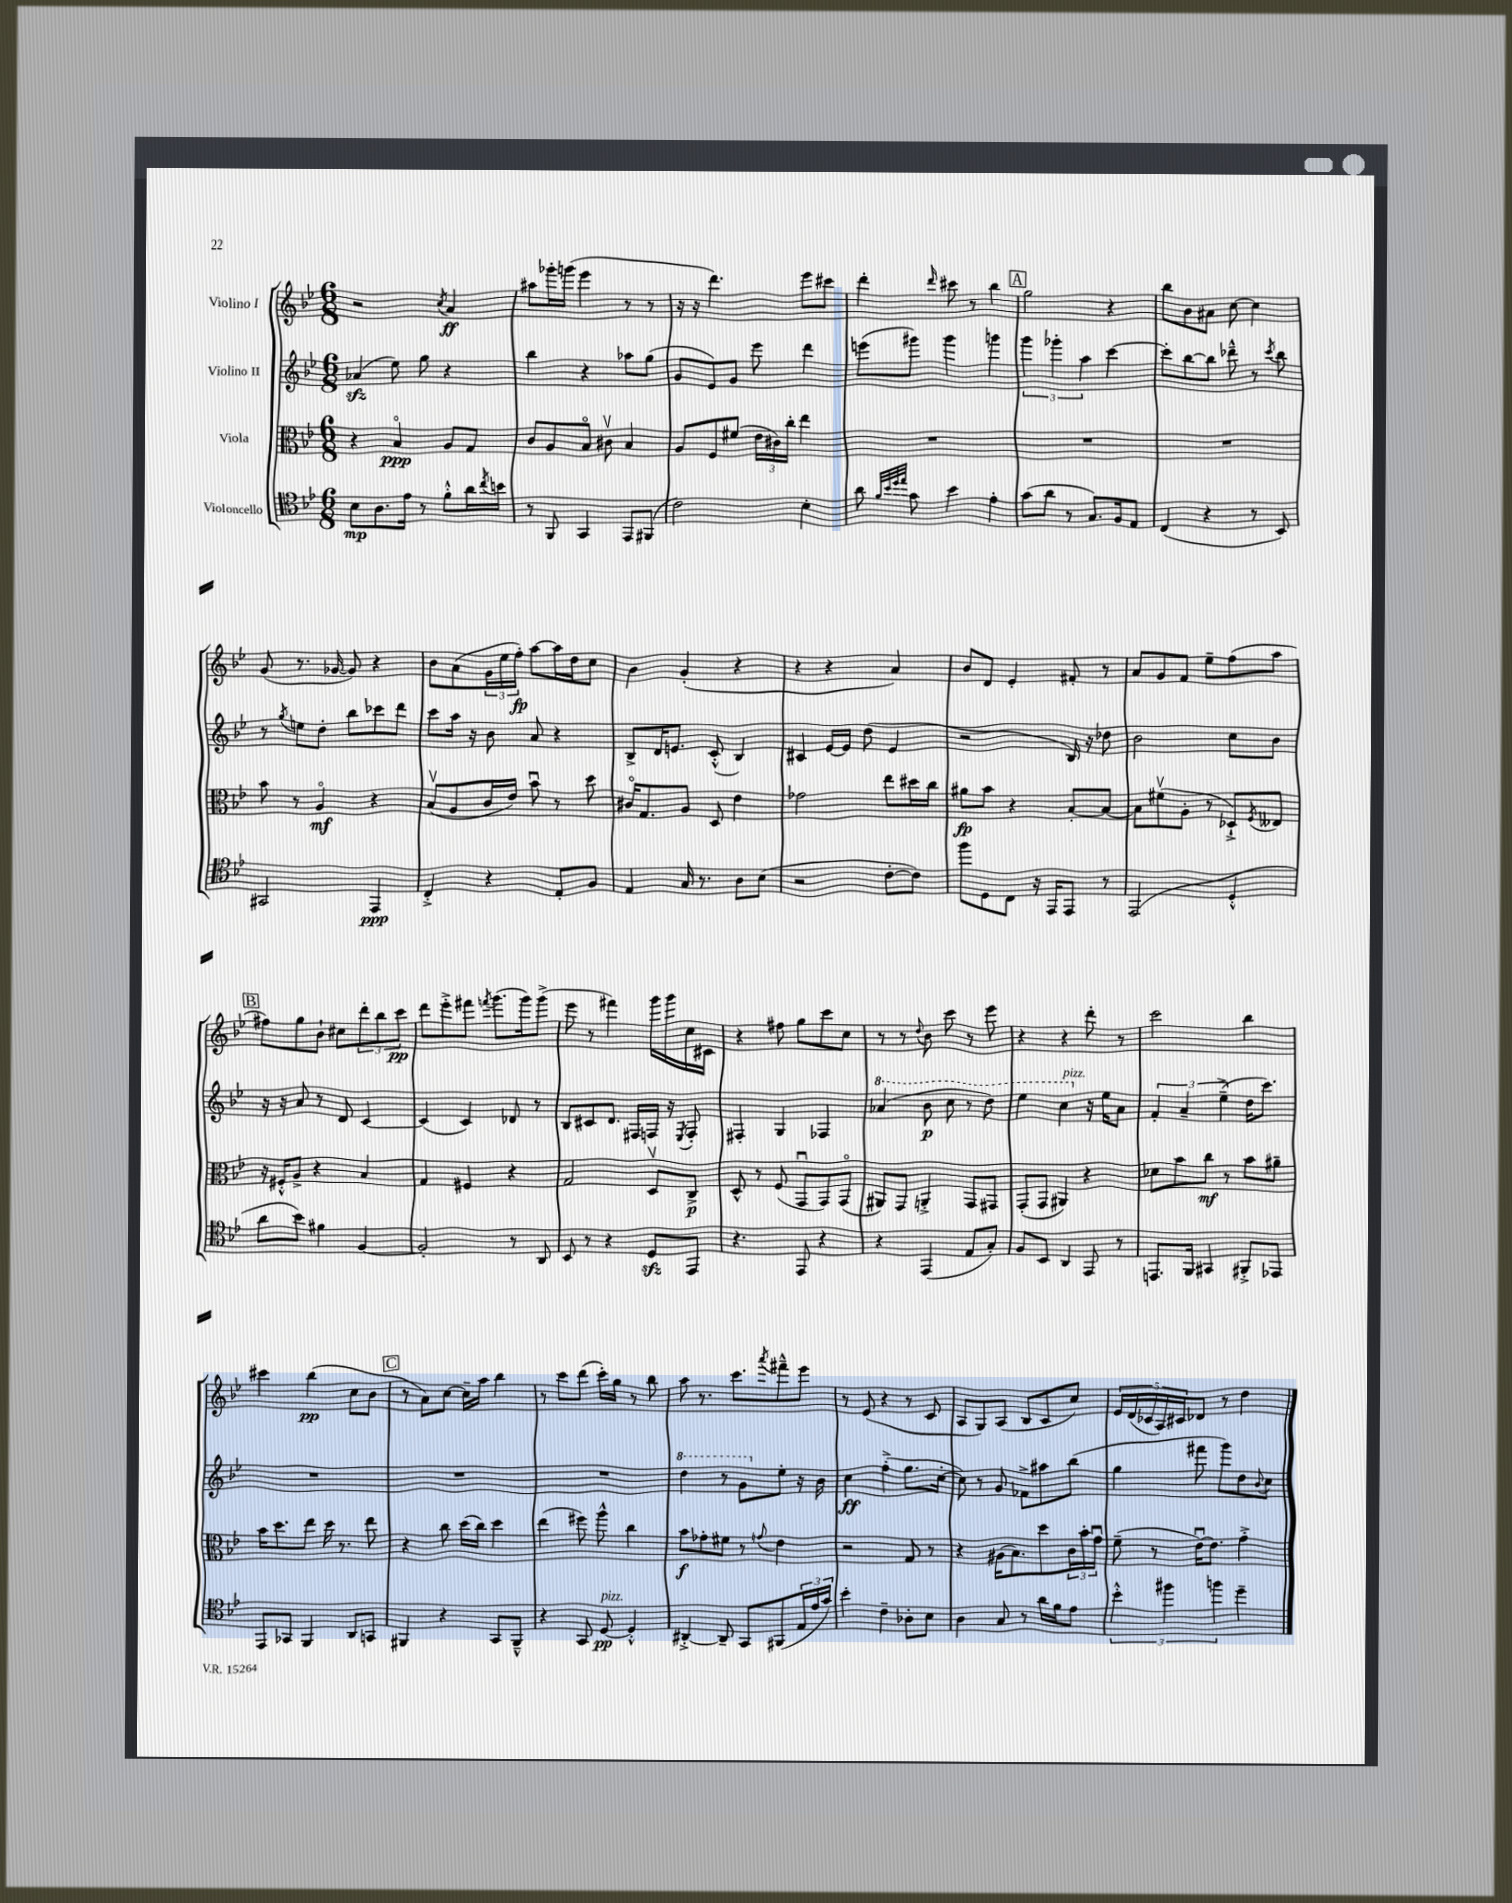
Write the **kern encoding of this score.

**kern	**kern	**kern	**kern
*staff4	*staff3	*staff2	*staff1
*clefC4	*clefC3	*clefG2	*clefG2
*k[b-e-]	*k[b-e-]	*k[b-e-]	*k[b-e-]
*M6/8	*M6/8	*M6/8	*M6/8
8B-	4r	(4a-	2r
8.A	.	.	.
.	4B-o	8ee-)	.
16e-	.	.	.
8r	.	8gg	.
.	.	.	8qcc
8f'^^	8A	4r	4a
16a	8G	.	.
8qcc	.	.	.
16b	.	.	.
=	=	=	=
8r	8c	4bb-	8aa#
8FF	8A	.	16ggg-'
.	.	.	(16ggg
4GG	8B-o	4r	4eee-
.	8c#v	.	.
8EE-	4B-	8aa-	8r
(8FF#	.	(8gg	8r
=	=	=	=
2c)	8A	8g	16r
.	.	.	16r
.	8F	8e-)	4.ddd)
.	(8f#	8g	.
.	24e-	8eee-	.
.	24c#)	.	.
.	24cc'	.	.
4B-'	4ee-	4ddd	8eee-
.	.	.	8ccc#
=	=	=	=
8a	2.r	(8eee	4ddd'
32qqf	.	.	.
32qqb-	.	.	.
32qqdd	.	.	.
32qqee-	.	.	.
8g	.	8ggg#)	.
.	.	.	16qqddd
4b-	.	4ggg#	8ccc#
.	.	.	8r
4e-'	.	4ggg	4bb-
=	=	=	=
(8g	2.r	6ggg	2gg
8a	.	.	.
.	.	6ggg-'	.
8r	.	.	.
.	.	6aa	.
8.G)	.	.	.
.	.	[4ccc	4r
16F	.	.	.
8E-	.	.	.
=	=	=	=
(4C	2.r	8ccc']	8bb-
.	.	[8bb-	8b-
4r	.	8bb-]	8a#
.	.	8ddd-~^^	[8cc
8r	.	8r	4cc]
.	.	8qccc	.
8BB-)	.	8bb-	.
=	=	=	=
2GG#	8b-	8r	(8g
.	.	8qgg	.
.	8r	8ee	8.r
.	4Ao	8dd'	.
.	.	.	[16g-
.	.	8bb-	8g-])
4EE-	4r	8ccc-	4r
.	.	8ddd	.
=	=	=	=
4C'^	(8B-v	8ccc	8b-
.	8A	16aa	(8a
.	.	16r	.
4r	16c	8b-	24g
.	.	.	24ee-
.	16e-)	.	.
.	.	.	24ff')
.	8b-u	8a	[8aa
8E-'	8r	4r	16aa]
.	.	.	16dd
8F	8dd	.	8cc
=	=	=	=
4E-	16c#o	8B-^	4b-
.	8.G	.	.
.	.	16d	.
.	.	8.e	.
16G	8A	.	(4g'
8.r	.	.	.
.	8D	(8c'^^	.
8A	4e-	4B-)	4r
(8B-	.	.	.
=	=	=	=
2r	2g-	4c#	4r
.	.	[16e-	4r
.	.	16e-]	.
.	.	(8dd	.
[8c'	8ee-	4e-	4a)
8c])	16dd#	.	.
.	16cc	.	.
=	=	=	=
8ff	8a#	2r	8b-
8D	8b-	.	8d
8C	4r	.	4e-'
16r	.	.	.
16EE-	.	.	.
8EE-	[8B-'	16B-)	8f#'
.	.	16r	.
8r	8B-_	8dd-	8r
=	=	=	=
(2EE-	8B-]	2b-	8a
.	(8f#v	.	8g
.	8A'	.	8f
.	8r	.	8ee-~
4D'^^	8D-`^)	8cc	(8ff
.	8qF	.	.
.	8E--	8b-	8aa
=	=	=	=
8a	16r	16r	8ff#)
.	16F#'^^	16r	.
8b-)	8A^	8a	8gg
4f#	4r	8r	8b-`
.	.	8d	8cc#
[4F	4B-	[4c	12ddd'
.	.	.	12bb-
.	.	.	12ccc
=	=	=	=
2F']	4G	(4c]	8ddd
.	.	.	8eee-'^
.	4F#	4c)	8fff#
.	.	.	8qfff
.	.	.	(8.ggg
8r	4r	8d-	.
.	.	.	16ggg)
8AA	.	8r	(8ggg^
=	=	=	=
8BB-	2G	8B-	8eee-
8r	.	8c#	8r
4r	.	8.d	4fff#)
.	.	16F#	.
8D	8Dv	16F	16ggg
.	.	16r	16ggg
.	.	8qE-	.
8EE-	8C^	8F'	16cc
.	.	.	16c#
=	=	=	=
4.r	8D^^	4F#'	4r
.	8r	.	.
.	(8F	4G	8ff#
8EE-	8GGu	.	8gg
4r	8GG)	4F-	8ccc
.	(8GGo	.	8cc
=	=	=	=
4r	8AA#)	(4aa-	8r
.	8GG	.	8r
.	.	.	8qqdd
(4EE-	4AA'^	8bb-	8b-
.	.	8ccc	8ccc
8E-	8GG	8r	8r
8G')	8GG#	8ddd)	8eee-
=	=	=	=
8F	(8GG'	4eee-	4r
8BB-	8GG	.	.
4AA	4AA#)	4ccc	4r
8EE-	4r	16r	8ddd'
.	.	16ee-	.
8r	.	8a	8r
=	=	=	=
8.EE	8d-	6f'	2ccc
.	8b-	.	.
.	.	6a~	.
16FF	.	.	.
4GG#	8cc	.	.
.	.	(6ee-~^	.
.	8r	.	.
8FF#'^	8b-	16dd	4bb-
.	.	8.ccc)	.
8EE-	8a#~	.	.
=	=	=	=
8EE-	16b-	2.r	4ccc#
.	8.dd	.	.
8GG-	.	.	.
4FF	8ee-	.	(4bb-
.	16dd	.	.
.	8.r	.	.
8AA	.	.	8cc
8GG	8ee-	.	8b-
=	=	=	=
4FF#	4r	2.r	8r
.	.	.	8a)
4r	8cc	.	[8cc
.	(16dd	.	16cc~]
.	16cc)	.	16aa
8GG	4dd	.	4bb-
8FF#~^^	.	.	.
=	=	=	=
4r	(4ee-	2.r	8r
.	.	.	8ccc
8GG	8ff#)	.	(8ddd
[8D	8aa^^	.	16ccc')
.	.	.	16gg
4D'^^]	4cc	.	8r
.	.	.	8bb-
=	=	=	=
[4AA#'^	8b-	4ddd	8aa
.	8g-'	.	8.r
8AA#~]	8f#	8r	.
.	.	.	8.ccc
8GG	8r	8gg	.
.	8qqg	.	8qaaa
(8FF#	4e-	8ee-'	8fff#~^^
24E-	.	16r	8eee-
24e-	.	.	.
.	.	16b-	.
24g)	.	.	.
=	=	=	=
4b-'	2r	4cc	8r
.	.	.	(8e-
4c~	.	(4ff'^	4r
8A-'	8G	8.gg	8r
8B-	8r	.	8c
.	.	[16cc'	.
=	=	=	=
4A	4r	8cc])	8A
.	.	8r	8G)
8G	(16A#	8g	(8A
.	8.B-)	.	.
8r	.	8f-^	8B-
16a	8dd	8aa#	8c
16f	.	.	.
8e-	24c	(8bb-	8cc)
.	24b-'	.	.
.	24gu	.	.
=	=	=	=
6b-'^^	(8f~	4gg	20e-
.	.	.	(20d
.	.	.	20c-
.	8r	.	.
.	.	.	20A)
6ff#	.	.	.
.	.	.	20c#
.	[16e-u)	8fff#	8d-
.	8.e-]	.	.
6ff	.	.	.
.	.	8ggg)	8r
4dd~	4g'^	8dd	4dd
.	.	8qqb-	.
.	.	8cc	.
==	==	==	==
*-	*-	*-	*-
